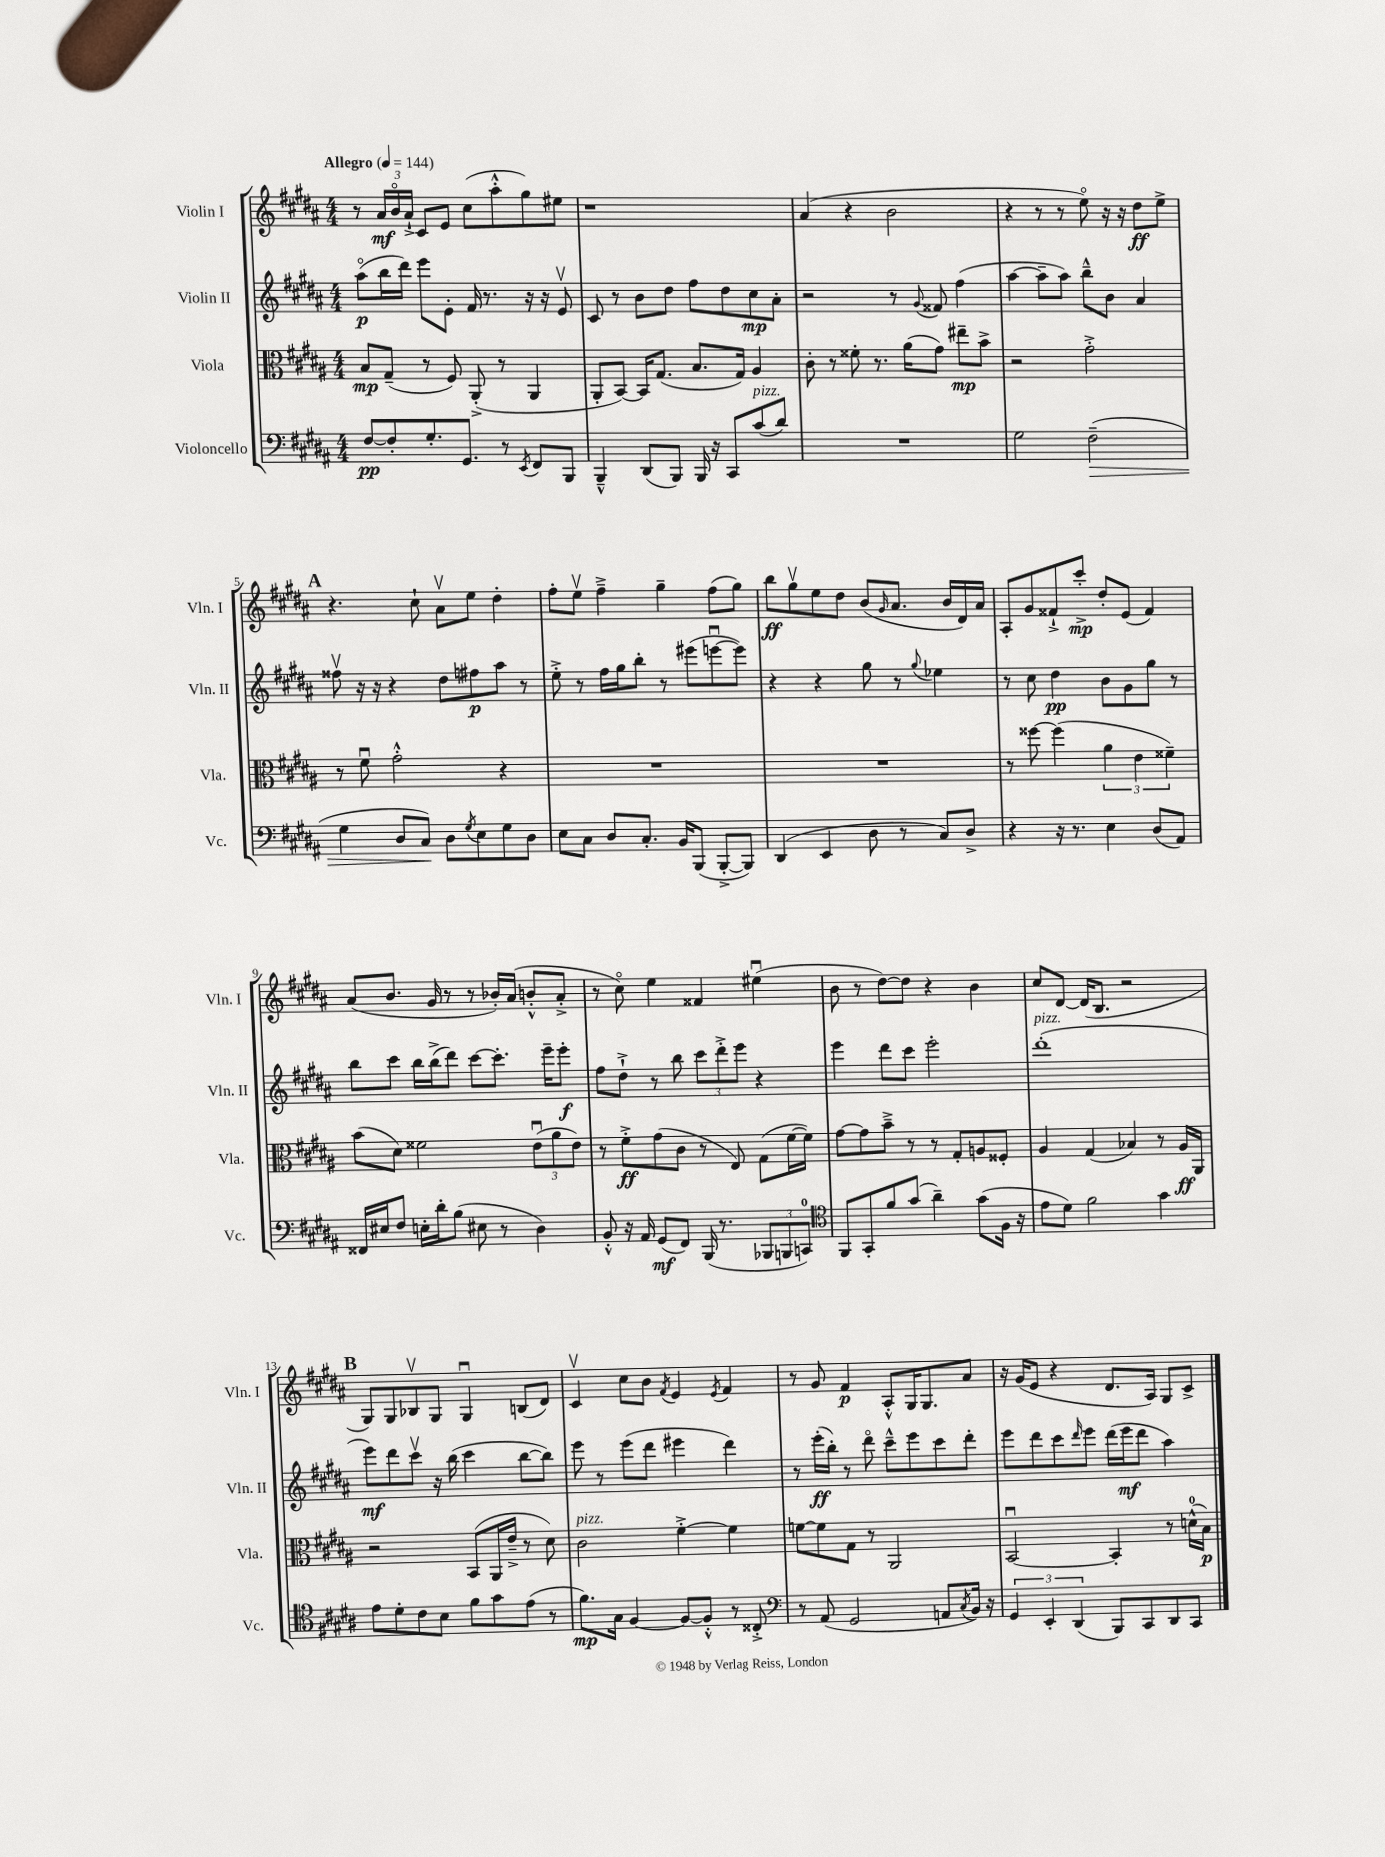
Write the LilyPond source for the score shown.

<<
\new StaffGroup <<
\new Staff = "s0" \with { instrumentName = "Violin I" shortInstrumentName = "Vln. I" } {
    \clef treble \key b \major \numericTimeSignature \time 4/4 \tempo "Allegro" 4 = 144
    r8 \tuplet 3/2 { ais'16\mf b'16\flageolet ais'16-!-> } cis'8 e'8 cis''8( ais''8-.-^ gis''8) eis''8 |
    r1 |
    ais'4( r4 b'2 |
    r4 r8 r8 e''8\flageolet) r16 r16 dis''8\ff e''8-> |
    \mark \markup { \bold "A" } r4. cis''8-! ais'8\upbow e''8 dis''4-. |
    fis''8-. e''8\upbow fis''4---> gis''4-- fis''8( gis''8) |
    b''8\ff gis''8\upbow e''8 dis''8 b'8( \grace { gis'16 } ais'8. b'16 dis'16) ais'16 |
    ais8-. gis'8 fisis'8-!-> cis'''8-.->\mp dis''8-. e'8( fisis'4) |
    ais'8( b'8. gis'16 r8 r8 bes'16-.) ais'16( b'8-.-^ ais'8-.-> |
    r8 cis''8\flageolet) e''4 fisis'4 eis''4\downbow( |
    b'8 r8 dis''8~) dis''8 r4 b'4 |
    cis''8 dis'8~ dis'16( b8. r2 |
    \mark \markup { \bold "B" } gis8) gis8 bes8\upbow gis8 gis4\downbow b8( dis'8) |
    cis'4\upbow cis''8 b'8 \acciaccatura { fis'8 } e'4 \acciaccatura { e'8 } fis'4 |
    r8 gis'8 fis'4\p ais8-.-^ gis16 gis8. ais'8 |
    r16 gis'16( e'8 r4 dis'8. ais16) gis8 cis'8-> \bar "|." |
}
\new Staff = "s1" \with { instrumentName = "Violin II" shortInstrumentName = "Vln. II" } {
    \clef treble \key b \major \numericTimeSignature \time 4/4
    ais''8\flageolet\p( b''16 dis'''16) e'''8 e'8-. fis'16 r8. r16 r16 e'8\upbow |
    cis'8 r8 b'8 dis''8 fis''8 dis''8 cis''8\mp ais'8-. |
    r2 r8 \appoggiatura { gis'8 } fisis'8 fis''4( |
    ais''4~ ais''8-- ais''8) b''8---^ b'8 ais'4 |
    \mark \markup { \bold "A" } fisis''8\upbow r16 r16 r4 dis''8 fis''8\p ais''8 r8 |
    e''8-.-> r8 fis''16 gis''16 b''8-. r8 eis'''8( e'''8~\downbow e'''8) |
    r4 r4 gis''8 r8 \appoggiatura { gis''8 } ees''4 |
    r8 cis''8 dis''4\pp b'8 gis'8 gis''8 r8 |
    b''8 cis'''8 b''16 b''16->( dis'''8) cis'''8~ cis'''8.-. e'''16-- e'''8-.\f |
    fis''8 dis''8-!-> r8 b''8 \tuplet 3/2 { cis'''8 dis'''8-.-> e'''8 } r4 |
    e'''4 dis'''8 cis'''8 e'''2-. |
    dis'''1-.^\markup { \italic "pizz." }( |
    \mark \markup { \bold "B" } e'''8\mf) dis'''8 cis'''8\upbow r16 b''16( cis'''4 b''8~ b''8) |
    e'''8 r8 e'''8( dis'''8 eis'''4 dis'''4) |
    r8 e'''16-.\ff( b''16-.) r8 dis'''8\flageolet cis'''8---^ e'''8 cis'''8 dis'''8-. |
    e'''8 dis'''8 cis'''8 \grace { dis'''16 } e'''8 dis'''16( e'''16\mf dis'''8 ais''4) \bar "|." |
}
\new Staff = "s2" \with { instrumentName = "Viola" shortInstrumentName = "Vla." } {
    \clef alto \key b \major \numericTimeSignature \time 4/4
    b8\mp gis8--( r8 fis8) ais,8-.->( r8 ais,4 |
    ais,8-. b,8~) b,16 gis8.( b8. gis16) ais4 |
    cis'8-. r8 fisis'8-. r8. ais'16( gis'8) eis''8--\mp b'8-> |
    r2 gis'2-.-> |
    \mark \markup { \bold "A" } r8 fis'8\downbow gis'2-.-^ r4 |
    R1 |
    R1 |
    r8 fisis''8~ fisis''4( \tuplet 3/2 { ais'4 e'4 fisis'4--) } |
    b'8( dis'8) fisis'2 \tuplet 3/2 { e'8\downbow( ais'8 e'8) } |
    r8 fis'8-.->\ff gis'8( cis'8 r8 e8) gis8( fis'16~ fis'16) |
    gis'8~ gis'8 b'8---> r8 r8 gis8-. a8 fisis8-. |
    ais4 gis4( bes4) r8 ais16\ff ais,16 |
    \mark \markup { \bold "B" } r2 b,8( ais,16 e'16---> r8 dis'8) |
    cis'2^\markup { \italic "pizz." } fis'4~-.-> fis'4 |
    f'8~ f'8 gis8 r8 ais,2 |
    b,2~\downbow b,4-. r8 d'16-0-^( b16\p) \bar "|." |
}
\new Staff = "s3" \with { instrumentName = "Violoncello" shortInstrumentName = "Vc." } {
    \clef bass \key b \major \numericTimeSignature \time 4/4
    fis8~\pp fis8-. gis8.-. gis,8. r8 \acciaccatura { e,8 } fis,8 b,,8 |
    b,,4---^ dis,8( b,,8) b,,16 r16 cis,8 cis'8^\markup { \italic "pizz." }( dis'8) |
    R1 |
    gis2 fis2--\>( |
    \mark \markup { \bold "A" } gis4 dis8 cis8\!) dis8 \acciaccatura { gis8 } e8 gis8 dis8 |
    e8 cis8 dis8 cis8.-. b,16 b,,8( b,,8~-.-> b,,8) |
    dis,4( e,4 dis8 r8 cis8) dis8-> |
    r4 r16 r8. e4 dis8( ais,8) |
    fisis,16 eis16 fis8 e16-. dis'16-. b8( eis8 r8 dis4) |
    b,8-.-^ r16 ais,16 gis,8\mf( fis,8) b,,16( r8. \tuplet 3/2 { bes,,8 b,,8 c,8-0) } |
    \clef tenor fis,8 gis,8-. fis'8 gis'8( ais'4--) gis'8( fis16 r16 |
    e'8 dis'8) fis'2 gis'4 |
    \mark \markup { \bold "B" } e'8 dis'8-. cis'8 b8 fis'8 gis'8 e'8( r8 |
    fis'8.\mp) gis16 fis4~ fis8~ fis8-.-^ r8 cisis8-.-> |
    \clef bass r8 ais,8( gis,2 a,8 \acciaccatura { cis8 } b,16) r16 |
    \tuplet 3/2 { gis,4 e,4-. dis,4( } b,,8) cis,8 dis,8 cis,8 \bar "|." |
}
>>
>>
